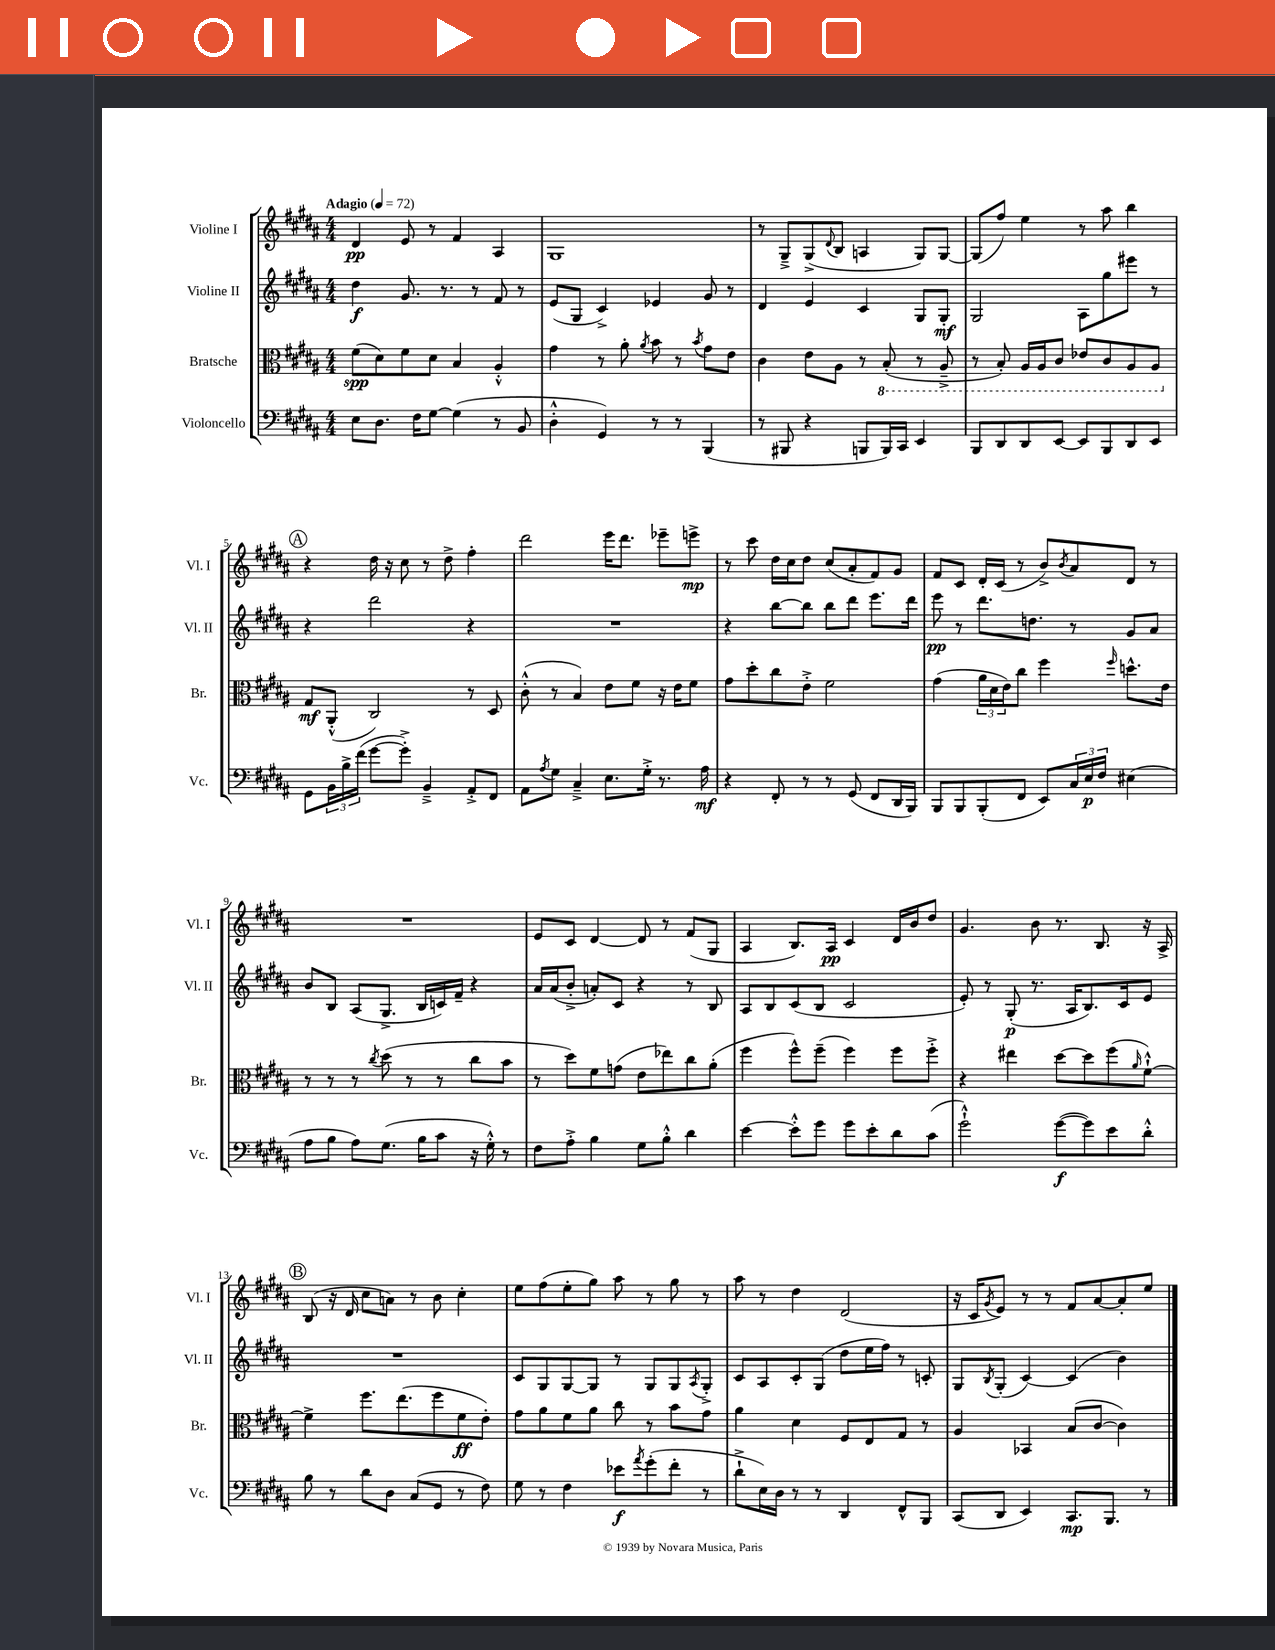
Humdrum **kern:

**kern	**dynam	**kern	**dynam	**kern	**dynam	**kern	**dynam
*part4	*part4	*part3	*part3	*part2	*part2	*part1	*part1
*staff4	*staff4	*staff3	*staff3	*staff2	*staff2	*staff1	*staff1
*I"Violoncello	*	*I"Bratsche	*	*I"Violine II	*	*I"Violine I	*
*I'Vc.	*	*I'Br.	*	*I'Vl. II	*	*I'Vl. I	*
*clefF4	*	*clefC3	*	*clefG2	*	*clefG2	*
*k[f#c#g#d#a#]	*	*k[f#c#g#d#a#]	*	*k[f#c#g#d#a#]	*	*k[f#c#g#d#a#]	*
*M4/4	*	*M4/4	*	*M4/4	*	*M4/4	*
*MM72	*	*MM72	*	*MM72	*	*MM72	*
=1	=1	=1	=1	=1	=1	=1	=1
!	!	!	!	!	!	!LO:TX:a:B:t=Adagio	!
8E\L	.	(8f#\L	spp	4dd#\	f	4d#/	pp
8.D#\J	.	8d#\)	.	.	.	.	.
.	.	8f#\	.	8.g#/	.	8e/	.
16F#\KL	.	.	.	.	.	.	.
[8G#\J	.	8d#\J	.	.	.	8r	.
.	.	.	.	8.r	.	.	.
(4G#\]	.	4B/	.	.	.	4f#/	.
.	.	.	.	8r	.	.	.
8r	.	4A#'^^/	.	8f#/	.	4A#/	.
8BB/	.	.	.	8r	.	.	.
=2	=2	=2	=2	=2	=2	=2	=2
4D#'^^\	.	4g#\	.	(8e/L	.	1G#	.
.	.	.	.	8G#/J	.	.	.
4GG#/)	.	8r	.	4c#^/)	.	.	.
.	.	8a#'\	.	.	.	.	.
.	.	8qa#/	.	.	.	.	.
8r	.	8b\	.	4e-X/	.	.	.
8r	.	8r	.	.	.	.	.
.	.	8qb/	.	.	.	.	.
(4BBB/	.	8g#\L	.	8g#/	.	.	.
.	.	8e\J	.	8r	.	.	.
=3	=3	=3	=3	=3	=3	=3	=3
8r	.	4c#\	.	4d#/	.	8r	.
8BBB#X/	.	.	.	.	.	8G#~^/L	.
4r	.	8e\L	.	4e/	.	(8G#^/	.
.	.	.	.	.	.	8qqd#/	.
.	.	8A#\J	.	.	.	8B/J	.
8BBBn/L	.	8r	.	4c#/	.	4An/	.
*	*	*8ba	*	*	*	*	*
16BBB/L)	.	(8BB'/	.	.	.	.	.
16CC#/JJ	.	.	.	.	.	.	.
4EE/	.	8r	.	8G#/L	.	8G#/L)	.
.	.	8AA#~^/	.	8G#'/J	mf	[8G#/J	.
=4	=4	=4	=4	=4	=4	=4	=4
8BBB/L	.	8r	.	2G#/	.	(8G#/L]	.
8DD#/	.	8BB'/)	.	.	.	8ff#/J)	.
8DD#/	.	16AA#/LL	.	.	.	4ee\	.
.	.	16AA#/J	.	.	.	.	.
[8EE/J	.	8C#/J	.	.	.	.	.
8EE/L]	.	8E-X/L	.	8A#\L	.	8r	.
8BBB/	.	8C#/	.	8gg#\	.	8aa#\	.
8DD#/	.	8AA#/	.	8eee#X\J	.	4bb\	.
8EE/J	.	8AA#/J	.	8r	.	.	.
!!LO:LB:g=z
!!LO:REH:place=s1:t=A
=5	=5	=5	=5	=5	=5	=5	=5
*	*	*X8ba	*	*	*	*	*
8GG#\L	.	8G#/L	mf	4r	.	4r	.
24BB\L	.	(8AA#'^^/J	.	.	.	.	.
24B^\	.	.	.	.	.	.	.
(24f#\JJ	.	.	.	.	.	.	.
[8g#\L	.	2C#/)	.	2ddd#\	.	16dd#\	.
.	.	.	.	.	.	16r	.
8g#'^\J])	.	.	.	.	.	8cc#\	.
4BB~^/	.	.	.	.	.	8r	.
.	.	.	.	.	.	8dd#^\	.
8AA#'^/L	.	8r	.	4r	.	4ff#'\	.
8FF#/J	.	8D#/	.	.	.	.	.
=6	=6	=6	=6	=6	=6	=6	=6
8AA#\L	.	(8c#'^^\	.	1r	.	2ddd#\	.
8qA#/	.	.	.	.	.	.	.
8G#\J	.	8r	.	.	.	.	.
4C#~^/	.	4B/)	.	.	.	.	.
8.E\L	.	8e\L	.	.	.	16eee\KL	.
.	.	.	.	.	.	8.ddd#\J	.
.	.	8f#\J	.	.	.	.	.
16G#'^\Jk	.	.	.	.	.	.	.
8.r	.	16r	.	.	.	8eee-X~\L	.
.	.	16e\KL	.	.	.	.	.
.	.	8f#\J	.	.	.	8eeen^\J	mp
16A#\	mf	.	.	.	.	.	.
=7	=7	=7	=7	=7	=7	=7	=7
4r	.	8g#\L	.	4r	.	8r	.
.	.	8dd#'\	.	.	.	8ccc#\	.
8FF#'/	.	8cc#\	.	[8bb\L	.	16dd#\LL	.
.	.	.	.	.	.	16cc#\J	.
8r	.	8e'^\J	.	8bb\J]	.	8dd#\J	.
8r	.	2f#\	.	8bb\L	.	(8cc#/L	.
(8GG#/	.	.	.	8ddd#\J	.	8a#'/	.
8FF#/L	.	.	.	8.eee\L	.	8f#/)	.
16DD#/L	.	.	.	.	.	8g#/J	.
16BBB/JJ)	.	.	.	16ddd#\Jk	.	.	.
=8	=8	=8	=8	=8	=8	=8	=8
8BBB/L	.	(4g#\	.	8eee\	pp	8f#/L	.
8BBB/	.	.	.	8r	.	8c#/J	.
(8BBB'/	.	24a#\LL	.	8.ddd#\L	.	16d#'/LL	.
.	.	24d#\	.	.	.	.	.
.	.	.	.	.	.	(16c#/JJ	.
.	.	24e\J)	.	.	.	.	.
8FF#/J	.	8cc#\J	.	.	.	8r	.
.	.	.	.	8.ddn\J	.	.	.
8EE/L)	.	4ff#\	.	.	.	8b^/L)	.
.	.	.	.	.	.	8qb/	.
24C#/L	.	.	.	8r	.	8a#/	.
24E/	p	.	.	.	.	.	.
24F#/JJ	.	.	.	.	.	.	.
.	.	16qqff#/	.	.	.	.	.
(4E#X\	.	8.ddn^^\L	.	8g#/L	.	8d#/J	.
.	.	.	.	8a#/J	.	8r	.
.	.	16e\Jk	.	.	.	.	.
!!LO:LB:g=z
=9	=9	=9	=9	=9	=9	=9	=9
8A#\L	.	8r	.	8b/L	.	1r	.
8B\J	.	8r	.	8B/J	.	.	.
8A#\L)	.	8r	.	(8A#/L	.	.	.
.	.	8qcc#/	.	.	.	.	.
(8.G#\J	.	(8dd#\	.	8.G#^/J	.	.	.
.	.	8r	.	.	.	.	.
16B\KL	.	.	.	16B/LL	.	.	.
8c#\J	.	8r	.	16cn/)	.	.	.
.	.	.	.	16f#~/JJ	.	.	.
16r	.	8cc#\L	.	4r	.	.	.
16G#'^^\)	.	.	.	.	.	.	.
8r	.	8b\J	.	.	.	.	.
=10	=10	=10	=10	=10	=10	=10	=10
8F#\L	.	8r	.	16a#/LL	.	8e/L	.
.	.	.	.	(16a#/J	.	.	.
8A#'^\J	.	8dd#\L)	.	8b'^/J	.	8c#/J	.
4B\	.	8f#\	.	8an'/L)	.	[4d#/	.
.	.	(8gn\J	.	8c#/J	.	.	.
8G#\L	.	8e\L	.	4r	.	8d#/]	.
8B'^^\J	.	8ee-X\)	.	.	.	8r	.
4d#\	.	8cc#\	.	8r	.	(8f#/L	.
.	.	(8a#'\J	.	8B/	.	8G#/J	.
=11	=11	=11	=11	=11	=11	=11	=11
[4e\	.	4ff#\	.	8A#/L	.	4A#/	.
.	.	.	.	8B/	.	.	.
8e'^^\L]	.	8ff#^^\L)	.	(8c#/	.	8.B/L)	.
8g#\J	.	(8ff#~\J	.	8B/J	.	.	.
.	.	.	.	.	.	16A#/Jk	pp
8g#\L	.	4ff#\)	.	2c#/	.	4c#/	.
8e'\	.	.	.	.	.	.	.
8d#\	.	8ff#\L	.	.	.	16d#/LL	.
.	.	.	.	.	.	16b/J	.
(8c#\J	.	8ff#'^\J	.	.	.	8dd#/J	.
=12	=12	=12	=12	=12	=12	=12	=12
2g#`^^\)	.	4r	.	8e'/)	.	4.g#/	.
.	.	.	.	8r	.	.	.
.	.	4ee#X\	.	(8G#'/	p	.	.
.	.	.	.	8.r	.	8b\	.
([8g#\L	f	[8dd#\L	.	.	.	8.r	.
.	.	.	.	16A#/KL	.	.	.
8g#\])	.	8dd#\]	.	8.B/)	.	.	.
.	.	.	.	.	.	8.B/	.
8e\	.	(8ff#\	.	.	.	.	.
.	.	.	.	16c#/k	.	.	.
.	.	16qqa#/	.	.	.	.	.
8d#'^^\J	.	[8f#`^^\J)	.	8e/J	.	16r	.
.	.	.	.	.	.	16A#^/	.
!!LO:LB:g=z
!!LO:REH:place=s1:t=B
=13	=13	=13	=13	=13	=13	=13	=13
8B\	.	4f#^\]	.	1r	.	(8B/	.
8r	.	.	.	.	.	16r	.
.	.	.	.	.	.	16d#/	.
8d#\L	.	8.ff#\L	.	.	.	8cc#\L	.
8D#\J	.	.	.	.	.	8an\J)	.
.	.	(8.ee\	.	.	.	.	.
(8C#/L	.	.	.	.	.	8r	.
8GG#/J	.	8ff#\	.	.	.	8b\	.
8r	.	8f#\	ff	.	.	4cc#'\	.
8F#\)	.	8e'\J)	.	.	.	.	.
=14	=14	=14	=14	=14	=14	=14	=14
8G#\	.	8g#\L	.	8c#/L	.	8ee\L	.
8r	.	8a#\	.	8G#/	.	(8ff#\	.
4F#\	.	8f#\	.	[8G#/	.	8ee'\	.
.	.	8a#\J	.	8G#/J]	.	8gg#\J)	.
8e-X\L	f	8cc#\	.	8r	.	8aa#\	.
8qa#/	.	.	.	.	.	.	.
(8g#'\	.	8r	.	8G#/L	.	8r	.
8f#'\J	.	8b\L	.	8G#/	.	8gg#\	.
.	.	.	.	8qA#/	.	.	.
8r	.	8g#\J	.	8G#'^/J	.	8r	.
=15	=15	=15	=15	=15	=15	=15	=15
8d#`^\L	.	4a#\	.	8c#/L	.	8aa#\	.
16E\L)	.	.	.	8A#/	.	8r	.
16D#\JJ	.	.	.	.	.	.	.
8r	.	4d#\	.	8c#'/	.	4dd#\	.
8r	.	.	.	(8G#/J	.	.	.
4DD#/	.	8F#/L	.	8dd#\L	.	(2d#/	.
.	.	8E/	.	16ee\L	.	.	.
.	.	.	.	16ff#\JJ)	.	.	.
8FF#^^/L	.	8G#/J	.	8r	.	.	.
8BBB/J	.	8r	.	8cn'/	.	.	.
=16	=16	=16	=16	=16	=16	=16	=16
(8CC#/L	.	4A#/	.	8G#/L	.	16r	.
.	.	.	.	.	.	16c#/KL	.
.	.	.	.	8qB/	.	8qg#/	.
8DD#/J	.	.	.	(8G#'/J	.	8e/J)	.
4EE/)	.	4BB-X/	.	[4c#/)	.	8r	.
.	.	.	.	.	.	8r	.
8.CC#/L	mp	(8B/L	.	(4c#/]	.	8f#/L	.
.	.	[8c#/J	.	.	.	[8a#/	.
8.BBB/J	.	.	.	.	.	.	.
.	.	4c#\])	.	4b\)	.	8a#'/]	.
8r	.	.	.	.	.	8ee/J	.
==	==	==	==	==	==	==	==
*-	*-	*-	*-	*-	*-	*-	*-
